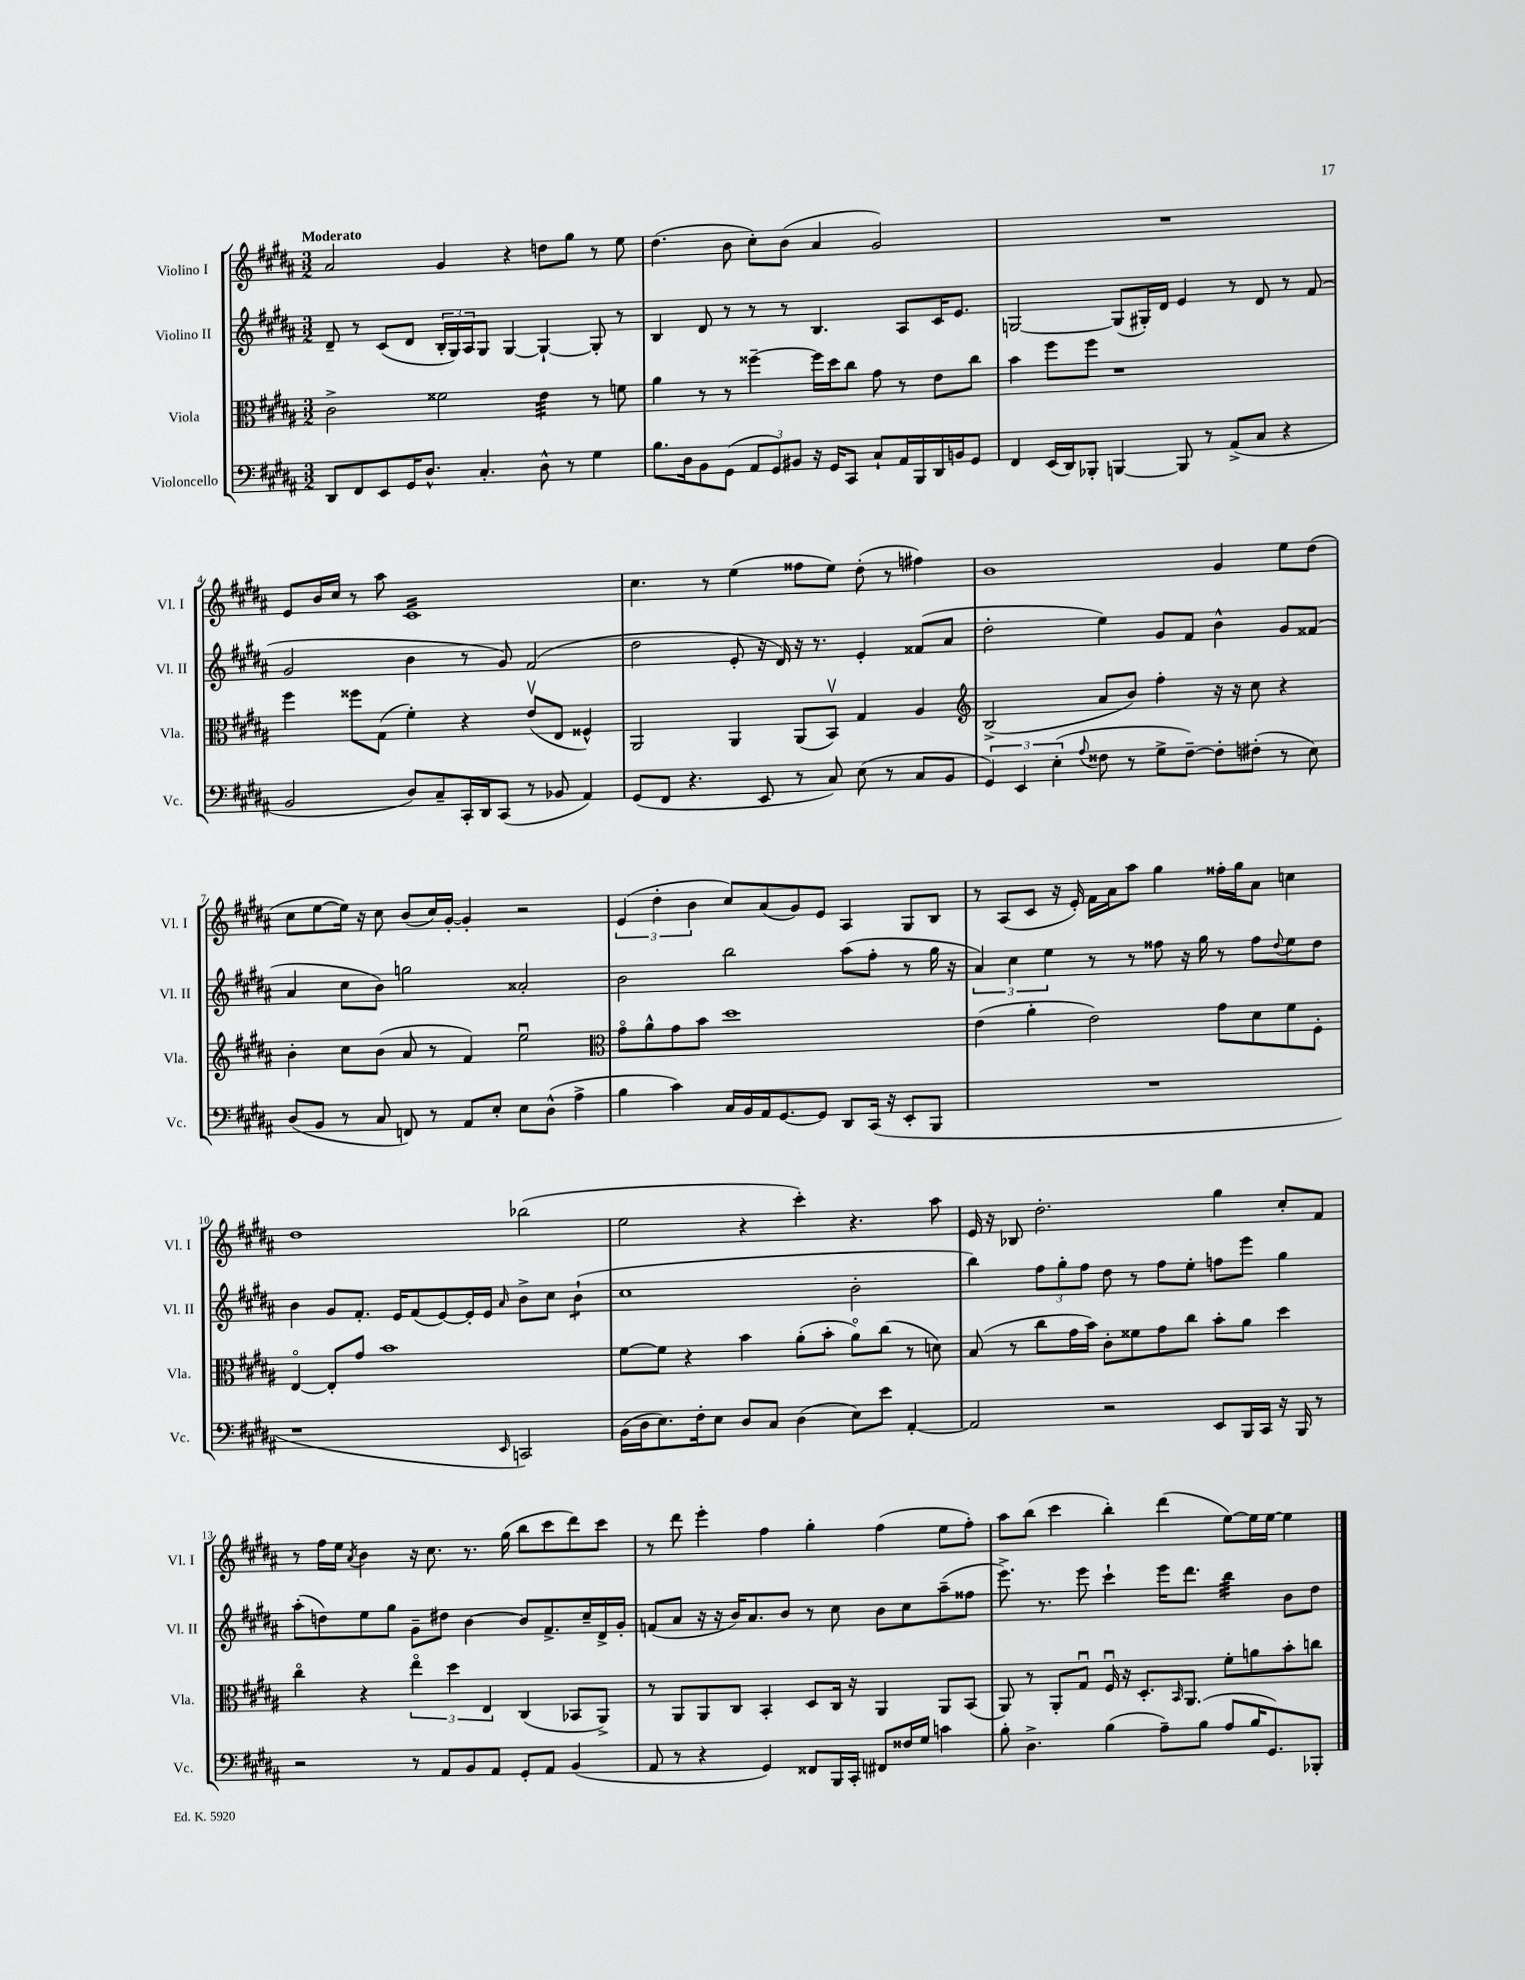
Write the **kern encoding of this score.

**kern	**kern	**kern	**kern
*staff4	*staff3	*staff2	*staff1
*clefF4	*clefC3	*clefG2	*clefG2
*k[f#c#g#d#a#]	*k[f#c#g#d#a#]	*k[f#c#g#d#a#]	*k[f#c#g#d#a#]
*M3/2	*M3/2	*M3/2	*M3/2
8DD#/L	2c#^\	8d#~/	2a#/
8FF#/	.	8r	.
8EE/	.	(8c#/L	.
16GG#/K	.	8d#/J	.
8.D#^^/J	.	.	.
.	2f##\	24B'/LL	4g#/
.	.	24G#/)	.
.	.	24A#/J	.
4.C#'/	.	8G#/J	.
.	.	[4G#/	4r
8D#^^\	4e\	4G#`/_	8dd\L
8r	.	.	8gg#\J
4G#\	8r	8G#'/]	8r
.	8f\	8r	8ee\
=	=	=	=
8.B\L	4a#\	4B/	(4.dd#\
16D#\k	.	.	.
8BB\	8r	8d#/	.
(8GG#\J	8r	8r	8b\
12AA#/L	[4ff##~\	8r	8cc#'\L)
12GG#/)	.	.	.
.	.	8r	(8b\J
12BB#/J	.	.	.
16r	16ff##\]LL	4.B/	4a#/
16GG#/LK	16dd#\J	.	.
8CC#/J	8cc#\J	.	.
8C#`/L	8g#\	.	2g#/)
16AA#/L	8r	8A#/L	.
16BBB/	.	.	.
16DD#/	8e\L	16c#/K	.
16BB/J	.	8.e/J	.
8GG#/J	8cc#\J	.	.
=	=	=	=
4FF#/	4b\	[2G/	1.r
(16EE/LL	8ff#\L	.	.
16DD#/J)	.	.	.
8BBB-'/J	8ff#\J	.	.
[4BBB/	1r	(8G/]L	.
.	.	16G#'/L)	.
.	.	16d#/JJ	.
8BBB/]	.	4e/	.
8r	.	.	.
(8AA#^/L	.	8r	.
8C#/J	.	8d#/	.
4r	.	8r	.
.	.	(8f#/	.
=	=	=	=
2BB/	4ff#\	2g#/	8e/L
.	.	.	16b/L
.	.	.	16cc#/JJ
.	8ff##\L	.	8r
.	(8G#\J	.	8aa#\
8D#/L)	4f#'\)	4b\	1c#
8C#~/	.	.	.
16CC#'/L	4r	8r	.
16DD#/J	.	.	.
(8CC#/J	.	8g#/)	.
8r	(8ev/L	(2f#/	.
8BB-/	8E/J	.	.
4AA#/)	4F##^^/)	.	.
=	=	=	=
(8GG#/L	2AA#/	2dd#\	4.cc#\
8FF#/J	.	.	.
4.r	.	.	.
.	.	.	8r
.	4AA#/	8e'/	(4ee\
8EE/	.	16r	.
.	.	16d#/)	.
8r	(8AA#/L	16r	8ff##\L
.	.	8.r	.
8C#/)	8BBv/J)	.	8ee\J)
(8E\	4G#/	4e'/	(8dd#'\
8r	.	.	8r
8C#/L	4A#/	(8f##/L	4ff#\)
8BB/J	.	8a#/J	.
=	=	=	=
*	*clefG2	*	*
6GG#/)	(2B^/	2dd#'\	1b
6EE/	.	.	.
(6E'\	.	.	.
8qqA#/	.	.	.
8F##\	8a#/L	4ee\)	.
8r	8b/J)	.	.
8G#^\L	4ff#'\	8g#/L	.
[8F##~\J)	.	8f#/J	.
8F##'\]L	16r	4b^^\	4g#/
.	16r	.	.
(8F#'\J	8cc#\	.	.
8r	4r	8g#/L	8ee\L
8E\)	.	(8f##/J	(8dd#\J
=	=	=	=
(8D#/L	4b'\	4a#/	8cc#\L
8BB/J	.	.	[8ee\
8r	8cc#\L	8cc#\L	16ee\]Jk)
.	.	.	16r
8C#/	(8b\J	8b\J)	8cc#\
8FF/)	8a#/	2gg\	(8b/L
8r	8r	.	16cc#/L)
.	.	.	[16g#'/JJ
8AA#/L	4f#/)	.	4g#'/]
8E'/J	.	.	.
8E\L	2eeu\	2a##'/	2r
(8D#^^\J	.	.	.
4A#^\	.	.	.
=	=	=	=
*	*clefC3	*	*
4B\	8g#o\L	2b\	(6e/
.	8a#^^\	.	.
.	.	.	6dd#'\
4c#\)	8g#\	.	.
.	.	.	6b\
.	8b\J	.	.
16C#/LL	1dd#	2bb\	8cc#/L)
16BB/	.	.	.
16AA#/J	.	.	(8a#/
[8.GG#/	.	.	.
.	.	.	8g#/)
8GG#/]J	.	.	8e/J
8DD#/L	.	(8aa#\L	4A#/
(16CC#/Jk	.	8ff#'\J	.
16r	.	.	.
8EE'/L	.	8r	8G#/L
8BBB/J	.	16gg#\	8B/J
.	.	16r	.
=	=	=	=
1.r	(4e\	6a#/)	8r
.	.	.	(8A#/L
.	.	6cc#\	.
.	4a#'\	.	8c#/J
.	.	6ee\	.
.	.	.	16r
.	.	.	16e'/)
.	2e\)	8r	16f#\LL
.	.	.	16a#\J
.	.	8r	8aa#\J
.	.	8ff##\	4gg#\
.	.	16r	.
.	.	16gg#\	.
.	8g#\L	8r	16ff##'\LL
.	.	.	16gg#\J
.	8d#\	8ff##\L	8a#\J
.	.	8qqdd#/	.
.	8f#\	8ee\	4cc\
.	8F#'\J	8dd#\J	.
=	=	=	=
1r	[4Eo/	4b\	1dd#
.	8E'/]L	8g#/L	.
.	8g#/J	8.f#'/J	.
.	1b	.	.
.	.	16e/LK	.
.	.	(8f#/	.
.	.	[8e/)	.
.	.	16e'/]L	.
.	.	16e/JJ	.
16qqEE/	.	16qqa#/	.
2CC/)	.	8b^\L	(2bb-\
.	.	8cc#\J	.
.	.	(4b`\	.
=	=	=	=
(16BB\LL	[8f#\L	1cc#	2ee\
16D#\J	.	.	.
8.E\)	8f#\]J	.	.
.	4r	.	.
16F#'\k	.	.	.
8E\J	.	.	.
8D#/L	4b\	.	4r
8C#/J	.	.	.
(4D#\	(8a#'\L	.	4ccc#'\)
.	8b'\J	.	.
8E\L)	8a#o\L)	2b'\	4.r
8e\J	(8cc#\J	.	.
[4AA#'/	8r	.	.
.	8d\)	.	8aa#\
=	=	=	=
2AA#/]	(8B/	4bb\)	16e/
.	.	.	16r
.	8r	.	8B-/
.	8cc#\L	12ff#\L	2.dd#'\
.	.	12gg#'\	.
.	16g#\L	.	.
.	.	12ff#\J	.
.	16b\JJ)	.	.
2r	8c#'\L	8dd#\	.
.	8f##\	8r	.
.	8g#\	8ff#\L	.
.	8cc#\J	8ee'\J	.
8EE/L	8b'\L	8ff\L	4gg#\
16BBB/L	8a#\J	8eee\J	.
16CC#/JJ	.	.	.
16r	4dd#\	4gg#\	8cc#'/L
16BBB/	.	.	.
8r	.	.	8f#/J
=	=	=	=
2r	4cc#o\	(8aa#'\L	8r
.	.	8dd\)	16ff#\LL
.	.	.	16ee\JJ
.	.	.	8qa#/
.	4r	8ee\	4b\
.	.	8gg#\J	.
8r	6eeo\	8g#~\L	16r
.	.	.	8.cc#\
8AA#/L	.	8dd#\J	.
.	6dd#\	.	.
8BB/	.	[4b\	8.r
.	6E/	.	.
8AA#/J	.	.	.
.	.	.	(16gg#\
8GG#'/L	(4C#/	8b/]L	8bb\L
8AA#/J	.	8.f#^/	8ccc#\
(4BB/	8BB-/L	.	8ddd#\)
.	.	16cc#~/L	.
.	8AA#^/J)	16d#^/	8ccc#\J
.	.	16g#'/JJ	.
=	=	=	=
8AA#/	8r	(8f/L	8r
8r	8AA#/L	8a#/J	8ddd#\
4r	8AA#/	16r	4eee'\
.	.	16r	.
.	8C#/J	16b/LK)	.
.	.	8.a#/	.
4GG#/)	4BB'/	.	4ff#\
.	.	8b/J	.
8FF##/L	8D#/L	8r	4gg#'\
16BBB/L	16C#/Jk	8cc#\	.
16CC#'/JJ	16r	.	.
8FF#/L	4AA#/	8b\L	(4ff#\
16F##/L	.	8cc#\	.
16G#/JJ	.	.	.
4c\	8AA#/L	(8aa#~\	8ee\L
.	(8BB/J	8ff##\J	8ff#'\J)
=	=	=	=
8B'\	8AA#/)	8.eee^\)	8aa#\L
4.D#^\	8r	.	(8bb\J
.	.	8.r	.
.	8AA#'/L	.	4ccc#\
.	8G#u/J	8eee\	.
(4B\	16F#u/	4ccc#`\	4bb'\)
.	16r	.	.
.	8.D#'/L	.	.
8A#~\L)	.	16eee\LK	(4ddd#\
.	16qqBB/	.	.
.	8.AA#/J	8.ddd#\J	.
(8B\J	.	.	.
8A#/L	8f#'\L	4bb\	[8ee\L)
16B/K	8a\	.	16ee\]L
8.GG#/)	.	.	[16ee\JJ
.	8b'\	8b\L	4ee\]
8BBB-'/J	8cc\J	8dd#\J	.
==	==	==	==
*-	*-	*-	*-
